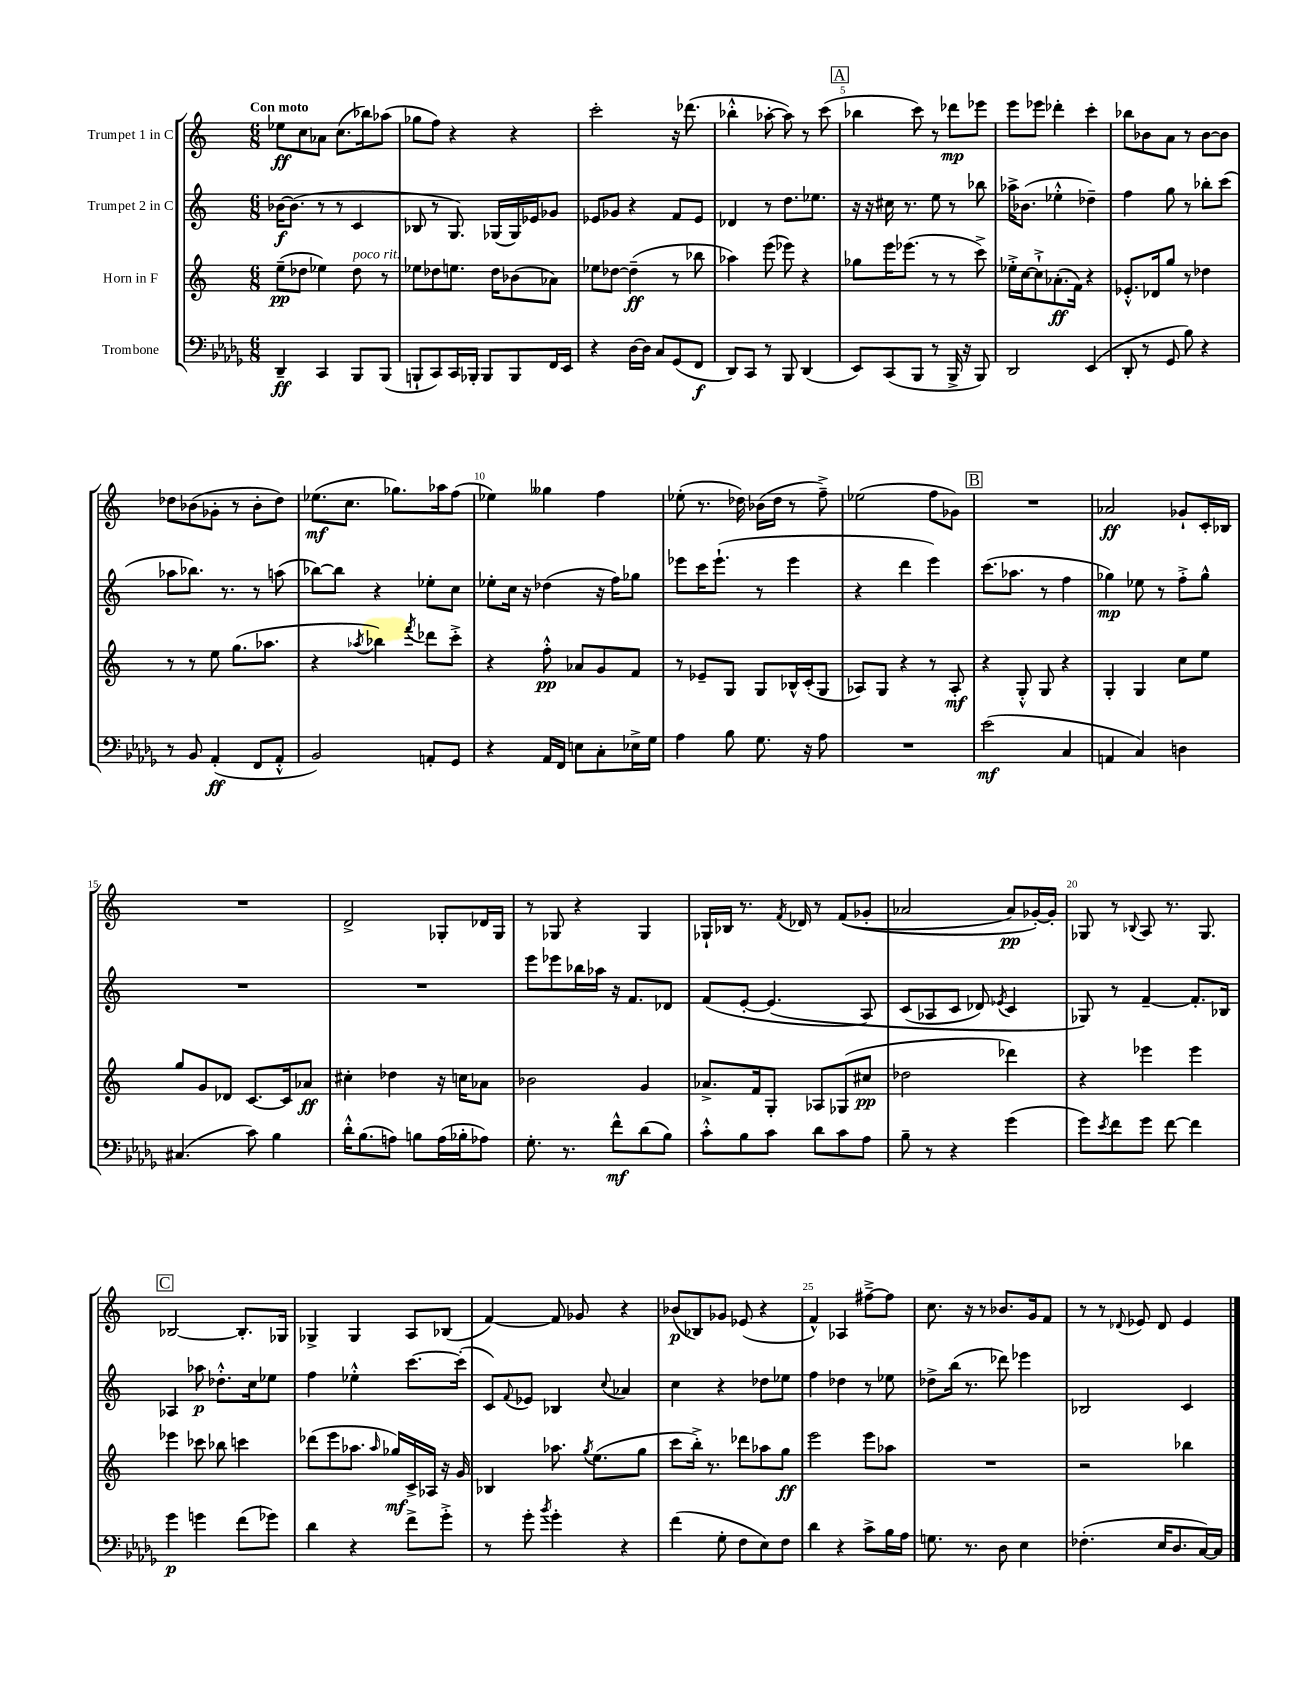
<<
\new StaffGroup <<
\new Staff = "s0" \with { instrumentName = "Trumpet 1 in C" } {
    \clef treble \key c \major \numericTimeSignature \time 6/8 \tempo "Con moto"
    ees''8\ff c''8 aes'8 c''8.( bes''16) aes''8( |
    ges''8 f''8) r4 r4 |
    c'''2-. r16 des'''8.( |
    bes''4-.-^ aes''8~-. aes''8) r8 c'''8( |
    \mark \markup { \box "A" } bes''4 c'''8) r8 des'''8\mp ees'''8 |
    e'''8 ees'''8 des'''4-. c'''4-. |
    bes''8 bes'8 a'8 r8 bes'8~ bes'8 |
    des''8 bes'8( ges'8-. r8 bes'8-. des''8) |
    ees''8.\mf( c''8. ges''8.) aes''16 f''8( |
    ees''4) geses''4 f''4 |
    ees''8-.( r8. des''16) bes'16( des''16 r8 f''8--->) |
    ees''2( f''8 ges'8) |
    \mark \markup { \box "B" } R2. |
    aes'2\ff ges'8-! c'16-. bes16 |
    R2. |
    d'2-> ges8-. des'16 ges16 |
    r8 ges8 r4 ges4 |
    ges16-! bes16 r8. \acciaccatura { f'8 } des'16 r8 f'8(\( ges'8-. |
    aes'2 aes'8\pp) ges'16~-.\) ges'16-. |
    ges8 r8 \appoggiatura { bes8 } a8 r8. ges8. |
    \mark \markup { \box "C" } bes2~ bes8.-. ges16 |
    ges4-> ges4 a8 bes8( |
    f'4~) f'8 ges'8 r4 |
    bes'8\p( bes8) ges'8 ees'8( r4 |
    f'4-^) aes4 fis''8~---> fis''8 |
    c''8. r16 r8 bes'8. g'16 f'8 |
    r8 r8 \appoggiatura { des'8 } ees'8 des'8 ees'4 \bar "|." |
}
\new Staff = "s1" \with { instrumentName = "Trumpet 2 in C" } {
    \clef treble \key c \major \numericTimeSignature \time 6/8
    bes'16~\f bes'8.( r8 r8 c'4 |
    bes8 r8 g8.) ges16( ges16) ees'16 ges'8 |
    ees'8 ges'8 r4 f'8 ees'8 |
    des'4 r8 d''8. ees''8. |
    \mark \markup { \box "A" } r16 r16 cis''16 r8. e''8 r8 bes''8 |
    aes''16-> bes'8.( ees''4-.-^ des''4--) |
    f''4 g''8 r8 bes''8-. c'''8( |
    aes''8 bes''8.) r8. r8 a''8( |
    bes''8~) bes''8 r4 ees''8-. c''8 |
    ees''8-. c''16 r16 des''4( r16 f''16) ges''8 |
    ees'''8 c'''16 ees'''8.-!( r8 ees'''4 |
    r4 d'''4 e'''4) |
    \mark \markup { \box "B" } c'''8.( aes''8. r8 f''4 |
    ges''4\mp) ees''8 r8 f''8-.-> ges''8-^ |
    R2. |
    R2. |
    e'''8 ees'''8 bes''16 aes''16 r16 f'8. des'8 |
    f'8( e'8~-. e'4.\( a8) |
    c'8( aes8 c'8 des'8) \acciaccatura { ees'8 } c'4 |
    ges8\) r8 f'4~-- f'8.-. bes16 |
    \mark \markup { \box "C" } aes4 aes''8\p des''8.-.-^ c''16 ees''8 |
    f''4 ees''4-.-^ c'''8.~ c'''16-.( |
    c'8) \appoggiatura { f'8 } ees'8 bes4 \appoggiatura { c''8 } aes'4 |
    c''4 r4 des''8 ees''8 |
    f''4 des''4 r8 ees''8 |
    des''8-> b''16( r8. des'''8) ees'''4 |
    bes2 c'4 \bar "|." |
}
\new Staff = "s2" \with { instrumentName = "Horn in F" } {
    \clef treble \key c \major \numericTimeSignature \time 6/8
    e''8--\pp( des''8 ees''4) des''8^\markup { \italic "poco rit." } r8 |
    ees''8 des''8 e''8. des''16 bes'8( aes'8) |
    ees''8 des''8~ des''4--\ff( r8 bes''8 |
    aes''4) e'''8( ees'''8) r4 |
    \mark \markup { \box "A" } ges''8 e'''16 ees'''8.( r8 r8 c'''8->) |
    ees''16-.-> c''16~ c''8-!-> aes'8.-.\ff( f'16) r4 |
    ees'8.-.-^ des'16 g''8 r8 des''4 |
    r8 r8 e''8 g''8.( aes''8. |
    r4 \acciaccatura { aes''8 } bes''4) \acciaccatura { f'''8 } des'''8 c'''8-.-> |
    r4 f''8-.-^\pp aes'8 g'8 f'8 |
    r8 ees'8-- g8 g8 bes16-^ c'16-.( g8 |
    aes8) g8 r4 r8 aes8-.\mf |
    \mark \markup { \box "B" } r4 g8-.-^ g8 r4 |
    g4-. g4 c''8 e''8 |
    g''8 g'8 des'8 c'8.~ c'16 aes'8\ff |
    cis''4-. des''4 r16 c''16 aes'8 |
    bes'2 g'4 |
    aes'8.-> f'16 g8-. aes8 ges8( cis''8\pp |
    des''2 des'''4) |
    r4 ees'''4 ees'''4 |
    \mark \markup { \box "C" } ees'''4 ces'''8 bes''8 c'''4 |
    des'''8( e'''8 aes''8. \grace { aes''16 } ges''16\mf) c'16-> aes16 r16 g'16 |
    bes4 aes''8. \acciaccatura { g''8 } e''8.( g''8 |
    c'''8 b''16-.->) r8. des'''8 aes''8 g''8\ff |
    e'''2 e'''8 aes''8 |
    R2. |
    r2 bes''4 \bar "|." |
}
\new Staff = "s3" \with { instrumentName = "Trombone" } {
    \clef bass \key des \major \numericTimeSignature \time 6/8
    des,4--\ff c,4 bes,,8 bes,,8( |
    b,,8-! c,8) c,16 bes,,16-. bes,,8 bes,,8 f,16 ees,16 |
    r4 des16~ des16 c8 ges,8( f,8\f |
    des,8) c,8 r8 bes,,8 des,4( |
    \mark \markup { \box "A" } ees,8) c,8( bes,,8 r8 bes,,16-> r16 bes,,8) |
    des,2 ees,4( |
    des,8-. r8 ges,8 bes8) r4 |
    r8 bes,8 aes,4-.\ff( f,8 aes,8-.-^ |
    bes,2) a,8-. ges,8 |
    r4 aes,16 f,16 e8 c8-. ees16-> ges16 |
    aes4 bes8 ges8. r16 aes8 |
    R2. |
    \mark \markup { \box "B" } ees'2\mf( c4 |
    a,4 c4) d4 |
    cis4.( c'8) bes4 |
    des'16-.-^ bes8.( a8) b8 a16( bes16-. aes8) |
    ges8.-. r8. f'8-^\mf des'8( bes8) |
    c'8-.-^ bes8 c'8 des'8 c'8 aes8 |
    bes8-- r8 r4 ges'4( |
    ges'8) \acciaccatura { ees'8 } f'8 ges'8 f'8~ f'4 |
    \mark \markup { \box "C" } ges'4\p g'4 f'8( ges'8) |
    des'4 r4 f'8-> ges'8-.-> |
    r8 ges'8-. \acciaccatura { bes'8 } ges'4-. r4 |
    f'4( ges8-. f8 ees8) f8 |
    des'4 r4 c'8-> bes16 aes16 |
    g8. r8. des8 ees4 |
    fes4.-.( ees16 des8. c16~) c16 \bar "|." |
}
>>
>>
\layout { \context { \Score \override BarNumber.break-visibility = ##(#f #t #t) barNumberVisibility = #(every-nth-bar-number-visible 5) } }
